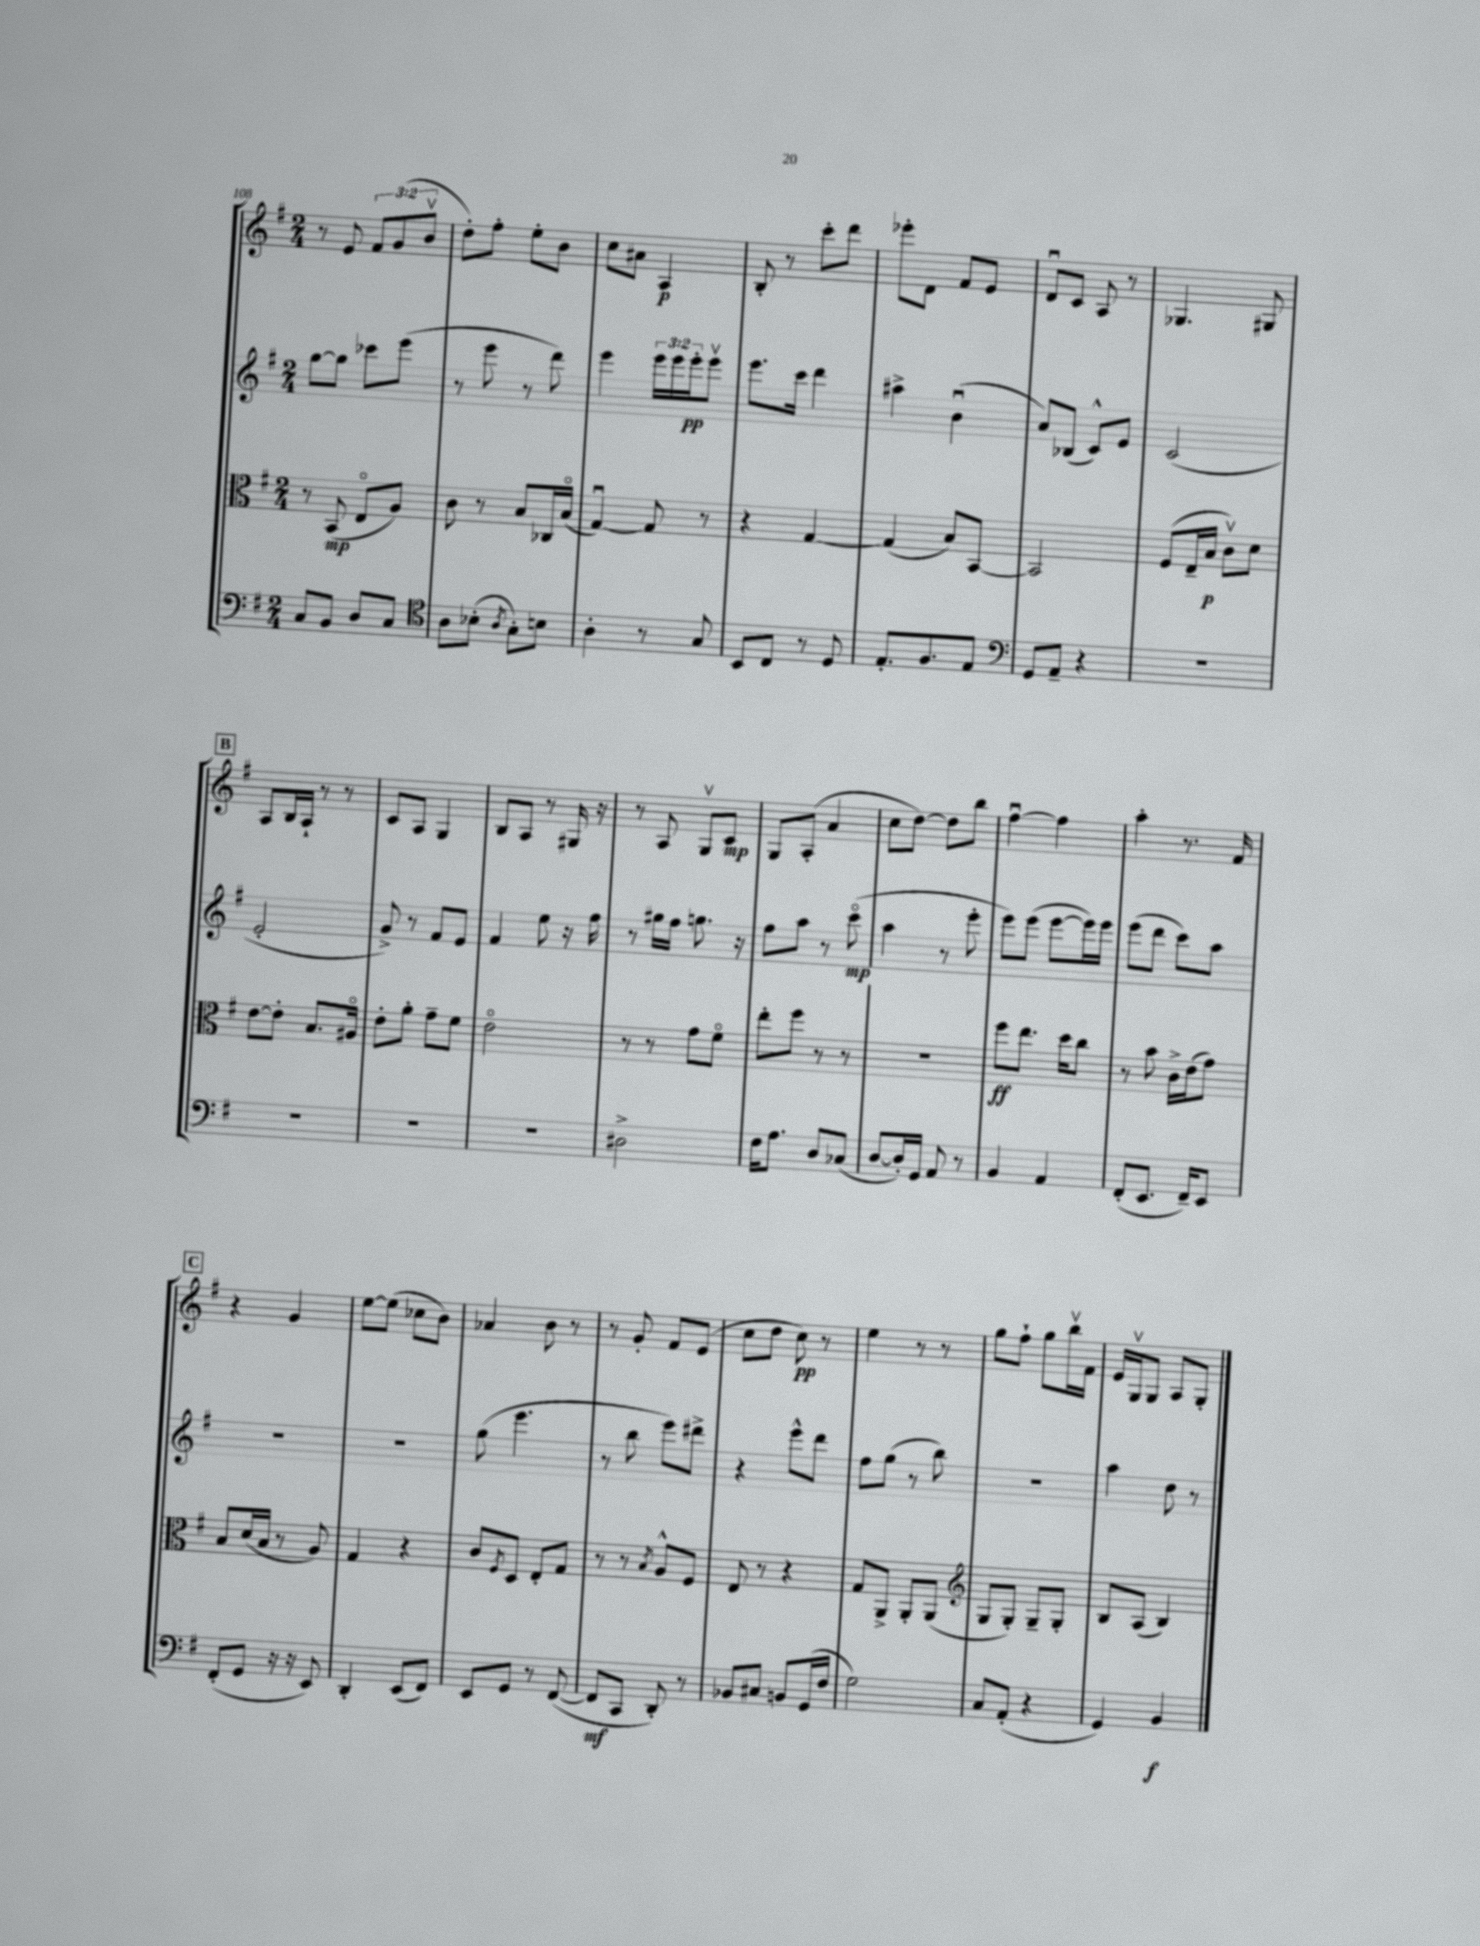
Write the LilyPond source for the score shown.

<<
\new StaffGroup <<
\new Staff = "s0" {
    \clef treble \key g \major \numericTimeSignature \time 2/4 \override Staff.TupletNumber.text = #tuplet-number::calc-fraction-text
    r8 e'8 \tuplet 3/2 { fis'8 g'8( b'8\upbow } |
    d''8-.) fis''8-. e''8-. b'8 |
    c''8 ais'8 a4\p |
    b8-. r8 c'''8-. d'''8 |
    ees'''8-. d'8 fis'8 e'8 |
    d'8\downbow c'8 a8 r8 |
    ges4. gis8 |
    \mark \markup { \box "B" } a8 b16 a16-! r8 r8 |
    c'8 a8 g4 |
    b8 a8 r8 gis16 r16 |
    r8 a8 g8\upbow c'8\mp |
    g8 a8-.( a'4 |
    c''8 d''8~) d''8 b''8 |
    fis''4~\downbow fis''4 |
    a''4-. r8. fis'16 |
    \mark \markup { \box "C" } r4 g'4 |
    e''8~ e''8( ces''8 b'8) |
    aes'4 b'8 r8 |
    r8 g'8-. fis'8 e'8( |
    c''8 d''8 c''8\pp) r8 |
    e''4 r8 r8 |
    g''8 fis''8-! g''8 b''16\upbow fis'16 |
    e'16 g16\upbow g8 a8 g8-. \bar "|." |
}
\new Staff = "s1" {
    \clef treble \key g \major \numericTimeSignature \time 2/4 \override Staff.TupletNumber.text = #tuplet-number::calc-fraction-text
    g''8~ g''8 ces'''8 e'''8( |
    r8 e'''8 r8 d'''8) |
    e'''4 \tuplet 3/2 { e'''16 e'''16 e'''16-.\pp } e'''8\upbow |
    e'''8. c'''16 d'''4 |
    ais''4-> b'4\downbow( |
    a'8) bes8( c'8-^) e'8 |
    c'2( |
    \mark \markup { \box "B" } e'2-. |
    g'8->) r8 fis'8 e'8 |
    fis'4 e''8 r16 fis''16 |
    r8 gis''16 fis''16 g''8. r16 |
    fis''8 a''8 r8 c'''8\flageolet\mp( |
    a''4 r8 e'''8-. |
    e'''8) e'''8( e'''8~ e'''16) e'''16 |
    e'''8( d'''8 c'''8) a''8 |
    \mark \markup { \box "C" } R2 |
    R2 |
    g''8( e'''4. |
    r8 b''8 e'''8) dis'''8-> |
    r4 e'''8-^ d'''8 |
    fis''8 g''8( r8 b''8) |
    r2 |
    a''4 d''8 r8 \bar "|." |
}
\new Staff = "s2" {
    \clef alto \key g \major \numericTimeSignature \time 2/4
    r8 b,8\mp( e8\flageolet a8) |
    c'8 r8 b8 ces16 b16\flageolet( |
    g4~\downbow) g8 r8 |
    r4 g4~ |
    g4( b8) b,8~ |
    b,2 |
    fis8( e16-- b16\p c'8\upbow) d'8 |
    \mark \markup { \box "B" } e'8~ e'8-. b8. ais16\flageolet |
    e'8-. a'8-. g'8-- fis'8 |
    e'2\flageolet |
    r8 r8 g'8 fis'8\flageolet |
    e''8-. fis''8 r8 r8 |
    r2 |
    fis''8\ff e''8. d''16 c''8 |
    r8 b'8 c'16-> e'16( g'8) |
    \mark \markup { \box "C" } b8 d'16( b16 r8 a8) |
    g4 r4 |
    c'8 \acciaccatura { fis8 } d8 e8-. g8 |
    r8 r8 \acciaccatura { b8 } a8-^ fis8 |
    e8 r8 r4 |
    g8 a,8-> a,8-. a,8( |
    \clef treble g8 g8-.) g8-- g8-. |
    b8 a8( b4) \bar "|." |
}
\new Staff = "s3" {
    \clef bass \key g \major \numericTimeSignature \time 2/4
    c8 b,8 d8 c8 |
    \clef tenor a8 bes8-.( \acciaccatura { a8 } g8-.) b8 |
    a4-. r8 g8 |
    b,8 c8 r8 d8 |
    e8.-. fis8. e8 |
    \clef bass g,8 a,8-- r4 |
    R2 |
    \mark \markup { \box "B" } R2 |
    R2 |
    R2 |
    dis2-> |
    fis16 a8. d8 ces8( |
    d8~ d16-.) g,16 a,8 r8 |
    b,4 a,4 |
    fis,8-.( e,8. fis,16--) e,8 |
    \mark \markup { \box "C" } fis,8-.( g,8 r16 r16 e,8) |
    d,4-. e,8( fis,8) |
    e,8 g,8 r8 fis,8~( |
    fis,8\mf c,8 d,8-.) r8 |
    bes,8 cis8 b,8 g,16( fis16 |
    g2) |
    c8 a,8-.( r4 |
    g,4) b,4\f \bar "|." |
}
>>
>>
\layout { \context { \Score currentBarNumber = #108 } }
